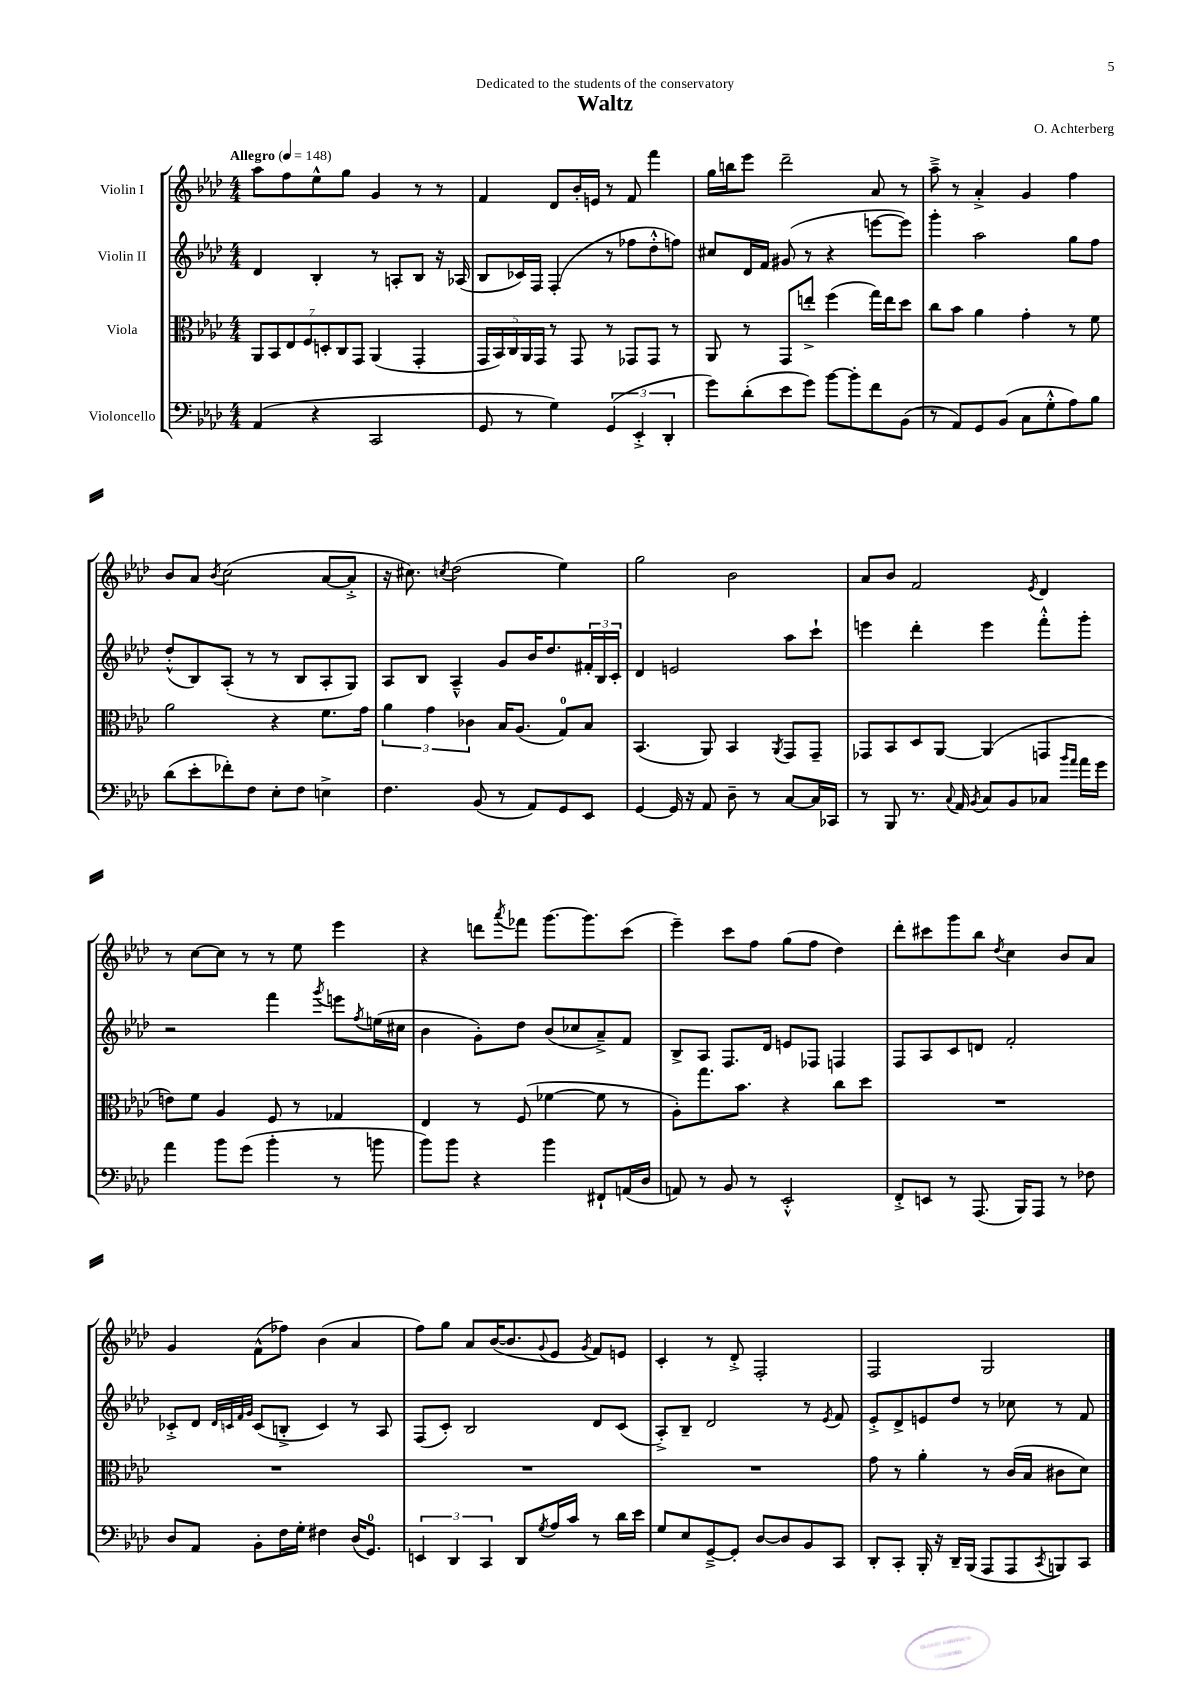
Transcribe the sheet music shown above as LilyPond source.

\header { title = "Waltz" composer = "O. Achterberg" dedication = "Dedicated to the students of the conservatory" }
<<
\new StaffGroup <<
\new Staff = "s0" \with { instrumentName = "Violin I" } {
    \clef treble \key aes \major \numericTimeSignature \time 4/4 \tempo "Allegro" 4 = 148
    aes''8 f''8 ees''8-^ g''8 g'4 r8 r8 |
    f'4 des'8 bes'16-. e'16 r8 f'8 f'''4 |
    g''16 b''16 ees'''8 des'''2-- aes'8 r8 |
    aes''8---> r8 aes'4-.-> g'4 f''4 |
    bes'8 aes'8 \acciaccatura { bes'8 } c''2( aes'8~ aes'8-.-> |
    r16 cis''8.) \acciaccatura { c''8 } des''2( ees''4) |
    g''2 bes'2 |
    aes'8 bes'8 f'2 \acciaccatura { ees'8 } des'4 |
    r8 c''8~ c''8 r8 r8 ees''8 ees'''4 |
    r4 d'''8 \acciaccatura { aes'''8 } fes'''8 g'''8.~ g'''8. c'''8( |
    ees'''4--) c'''8 f''8 g''8( f''8 des''4) |
    des'''8-. cis'''8 g'''8 bes''8 \acciaccatura { des''8 } c''4 bes'8 aes'8 |
    g'4 f'8-^( fes''8) bes'4( aes'4 |
    f''8) g''8 aes'8 bes'16~( bes'8. \appoggiatura { g'8 } ees'8 \acciaccatura { g'8 } f'8) e'8 |
    c'4-. r8 des'8-.-> f2-. |
    f2 g2 \bar "|." |
}
\new Staff = "s1" \with { instrumentName = "Violin II" } {
    \clef treble \key aes \major \numericTimeSignature \time 4/4
    des'4 bes4-. r8 a8-. bes8 r16 aes16( |
    bes8 ces'16) f16 f4-.( r8 fes''8 des''8-.-^ f''8) |
    cis''8 des'16 f'16 gis'8( r8 r4 e'''8~ e'''8) |
    g'''4-. aes''2 g''8 f''8 |
    des''8-.-^( bes8) aes8-.( r8 r8 bes8 aes8-. g8) |
    aes8 bes8 aes4---^ g'8 bes'16 des''8. \tuplet 3/2 { fis'16-. bes16 c'16-. } |
    des'4 e'2 aes''8 c'''8-! |
    e'''4 des'''4-. e'''4 f'''8-.-^ g'''8-. |
    r2 f'''4 \acciaccatura { g'''8 } e'''8 \acciaccatura { f''8 } e''16( cis''16 |
    bes'4 g'8-.) des''8 bes'8( ces''8 aes'8--->) f'8 |
    bes8-> aes8 f8. des'16 e'8 fes8 f4 |
    f8 aes8 c'8 d'8 f'2-. |
    ces'8-.-> des'8 \grace { des'32 c'32 f'32 g'32 } c'8( b8-.-> c'4) r8 aes8 |
    f8( c'8-.) bes2 des'8 c'8( |
    aes8-.->) bes8-- des'2 r8 \acciaccatura { ees'8 } f'8 |
    ees'8-.-> des'8-> e'8 des''8 r8 ces''8 r8 f'8 \bar "|." |
}
\new Staff = "s2" \with { instrumentName = "Viola" } {
    \clef alto \key aes \major \numericTimeSignature \time 4/4
    \tuplet 7/4 { aes,8 bes,8 ees8 f8 d8-. c8 g,8 } aes,4( g,4-. |
    \tuplet 5/4 { g,16 bes,16) c16 aes,16 g,16 } r8 g,8 r8 ges,8 ges,8 r8 |
    aes,8 r8 g,8 e''8-.-> f''4( g''16) e''16 des''8 |
    c''8 bes'8 aes'4 g'4-. r8 f'8 |
    aes'2 r4 f'8. g'16 |
    \tuplet 3/2 { aes'4 g'4 ces'4 } bes16 aes8.( g8-0) bes8 |
    bes,4.( aes,8) bes,4 \acciaccatura { aes,8 } g,8 g,8-- |
    ges,8 bes,8 des8 aes,8~ aes,4( g,4 |
    e'8) f'8 aes4 f8 r8 ges4 |
    ees4 r8 f8( fes'4~ fes'8 r8 |
    aes8-.) g''8. bes'8. r4 c''8 des''8 |
    R1 |
    R1 |
    R1 |
    R1 |
    g'8 r8 aes'4-. r8 c'16( bes16 cis'8 des'8) \bar "|." |
}
\new Staff = "s3" \with { instrumentName = "Violoncello" } {
    \clef bass \key aes \major \numericTimeSignature \time 4/4
    aes,4( r4 c,2 |
    g,8 r8 g4) \tuplet 3/2 { g,4( ees,4-.-> des,4-. } |
    g'8) des'8-.( ees'8 g'8) bes'8~ bes'8-. f'8 bes,8( |
    r8 aes,8) g,8 bes,8( c8 g8-.-^ aes8) bes8 |
    des'8( ees'8-. fes'8-.) f8 ees8-. f8 e4-> |
    f4. bes,8( r8 aes,8) g,8 ees,8 |
    g,4~ g,16 r16 aes,8 des8-- r8 c8~ c16 ces,16 |
    r8 bes,,8 r8. \appoggiatura { c8 } aes,16 \acciaccatura { bes,8 } c8 bes,8 ces8 \grace { bes'16 aes'16 } aes'16 g'16 |
    aes'4 bes'8 g'8( bes'4-. r8 b'8 |
    bes'8) bes'8 r4 bes'4 fis,8-! a,16( des16 |
    a,8) r8 bes,8 r8 ees,2-.-^ |
    f,8-.-> e,8 r8 aes,,8.( bes,,16) aes,,8 r8 fes8 |
    des8 aes,8 bes,8-. f16 g16-. fis4 des16( g,8.-0) |
    \tuplet 3/2 { e,4 des,4 c,4 } des,8 \acciaccatura { g8 } aes16 c'16 r8 des'16 ees'16 |
    g8 ees8 g,8~---> g,8-. des8~ des8 bes,8 c,8 |
    des,8-. c,8-. bes,,16-. r16 des,16-- bes,,16( aes,,8 aes,,8 \acciaccatura { c,8 } b,,8) c,8 \bar "|." |
}
>>
>>
\layout { \context { \Score \remove "Bar_number_engraver" } }
